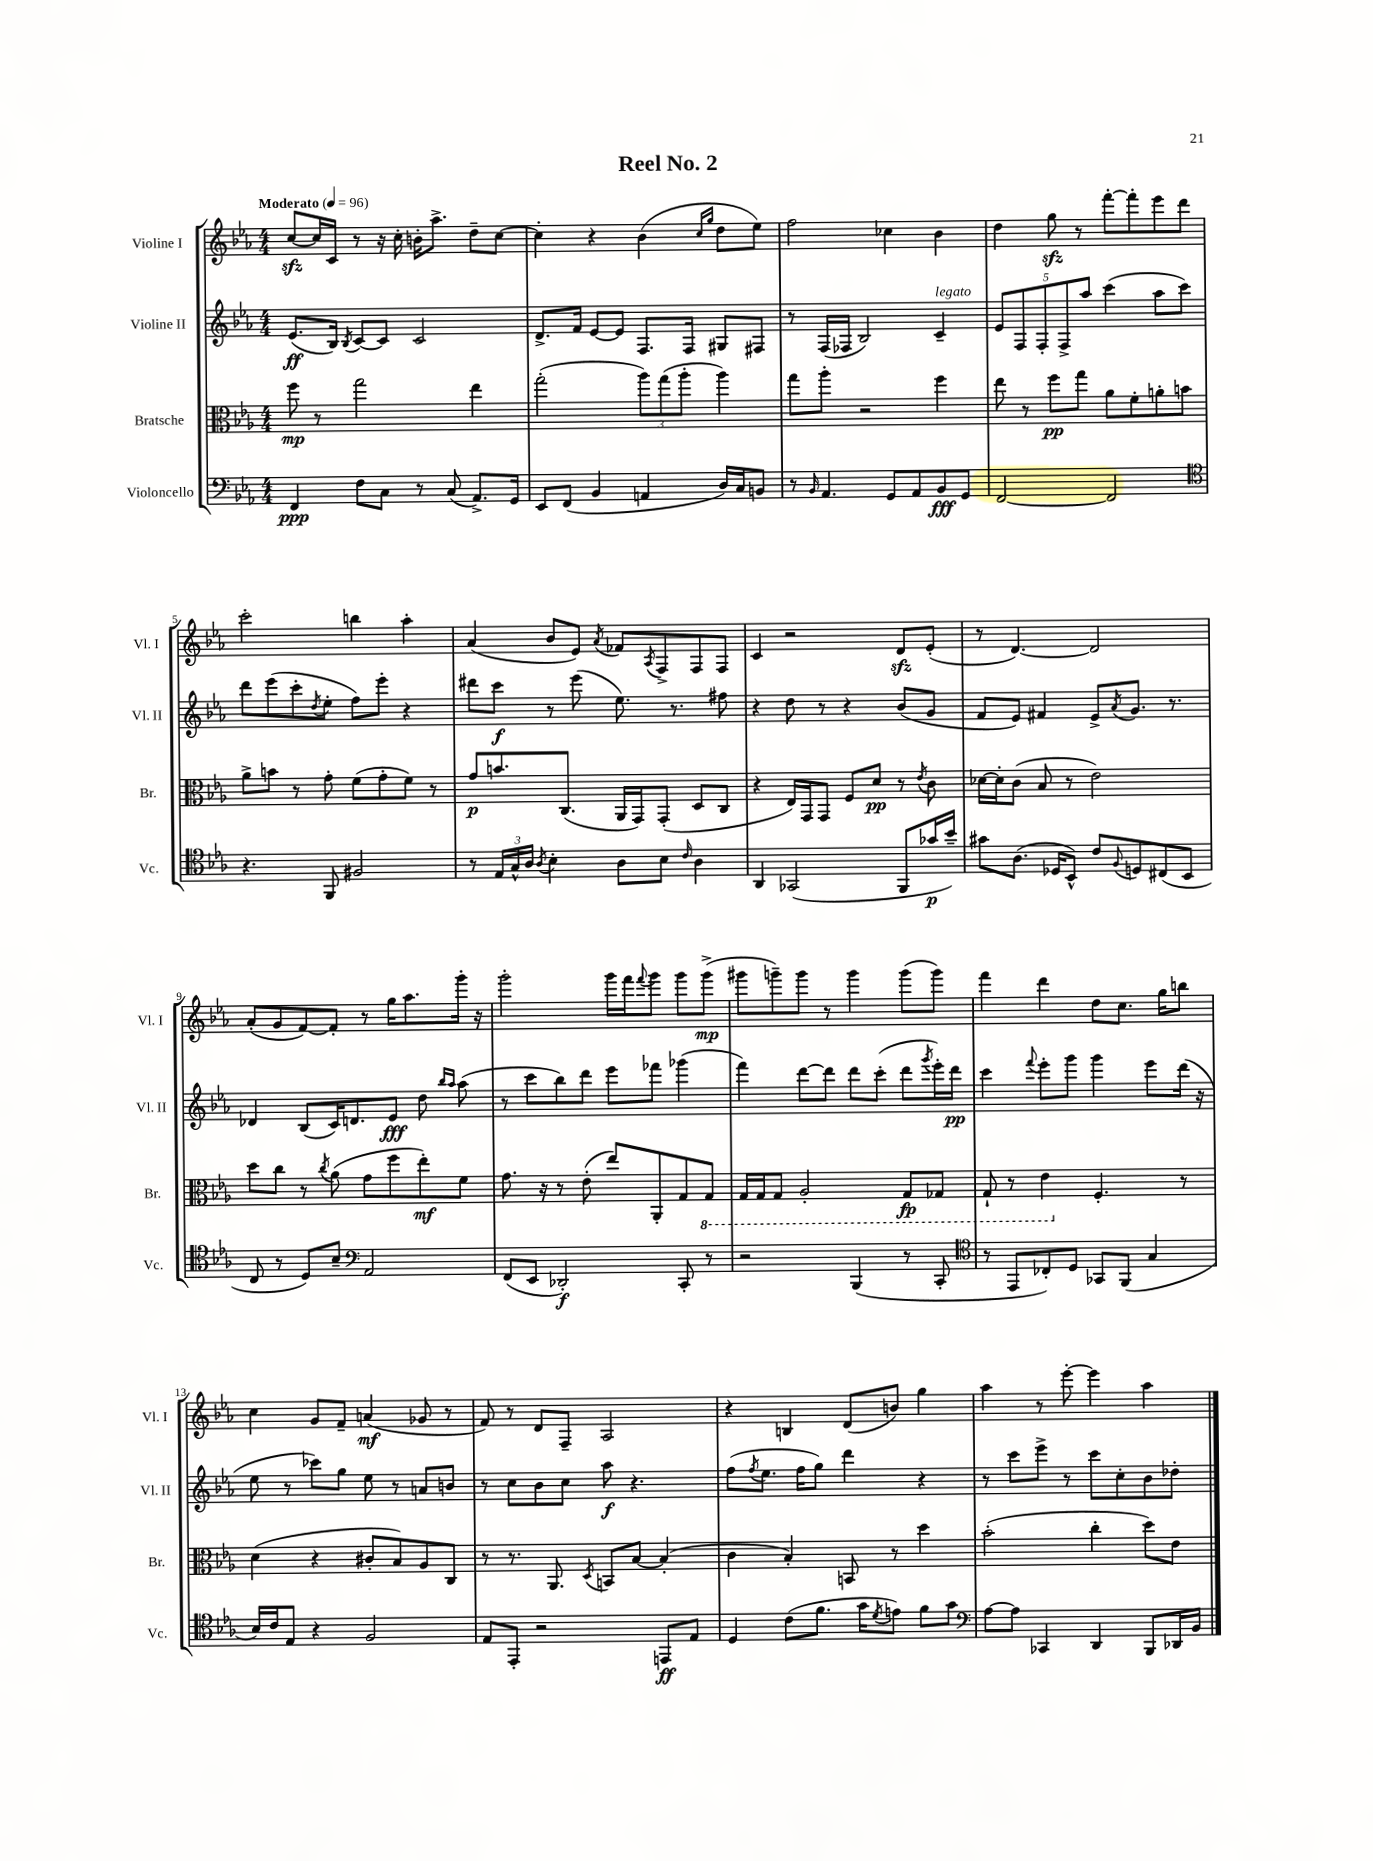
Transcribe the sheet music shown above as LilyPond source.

\header { title = "Reel No. 2" }
<<
\new StaffGroup <<
\new Staff = "s0" \with { instrumentName = "Violine I" shortInstrumentName = "Vl. I" } {
    \clef treble \key ees \major \numericTimeSignature \time 4/4 \tempo "Moderato" 4 = 96
    c''8~\sfz c''16 c'16 r8 r16 c''16-. b'16-. aes''8.-> d''8-- c''8~ |
    c''4-. r4 bes'4( \grace { c''16 g''16 } d''8 ees''8) |
    f''2 ces''4 bes'4 |
    d''4 g''8\sfz r8 f'''8~-. f'''8-. ees'''8 d'''8 |
    c'''2-. b''4 aes''4-. |
    aes'4( bes'8 ees'8) \acciaccatura { aes'8 } fes'8 \acciaccatura { aes8 } f8-> f8 f8 |
    c'4 r2 d'8\sfz ees'8-.( |
    r8 d'4.~) d'2 |
    aes'8-.( g'8 f'8~) f'8-. r8 g''16 aes''8. g'''16-. r16 |
    g'''2-. g'''16 f'''16 \appoggiatura { f'''8 } g'''8 g'''8 g'''8->\mp( |
    gis'''8 g'''8--) g'''8 r8 g'''4 g'''8( g'''8) |
    f'''4 d'''4 d''8 c''8. g''16 b''8 |
    c''4 g'8 f'8-- a'4\mf( ges'8 r8 |
    f'8) r8 d'8 f8-- aes2 |
    r4 b4 d'8( b'8) g''4 |
    aes''4 r8 ees'''8~-. ees'''4 aes''4 \bar "|." |
}
\new Staff = "s1" \with { instrumentName = "Violine II" shortInstrumentName = "Vl. II" } {
    \clef treble \key ees \major \numericTimeSignature \time 4/4
    ees'8.\ff( bes16) \acciaccatura { bes8 } c'8~ c'8 c'2 |
    d'8.-> f'16 ees'8~ ees'8 f8. f16 gis8 fis8 |
    r8 f16( fes16 bes2) c'4--^\markup { \italic "legato" } |
    \tuplet 5/4 { ees'8 f8 f8-. f8-> aes''8 } c'''4( aes''8 c'''8) |
    d'''8 ees'''8( c'''8-. \acciaccatura { d''8 } ees''8-. f''8) ees'''8-. r4 |
    dis'''8 c'''8\f r8 ees'''8( ees''8.) r8. fis''8 |
    r4 d''8 r8 r4 bes'8( g'8 |
    f'8 ees'8) fis'4 ees'8-> \acciaccatura { aes'8 } g'8. r8. |
    des'4 bes8( c'16) d'8. ees'8\fff d''8 \grace { bes''16 aes''16 } aes''8( |
    r8 c'''8 bes''8) d'''8 ees'''8 fes'''8 ges'''4( |
    f'''4) d'''8~ d'''8 d'''8 c'''8-.( d'''8 \acciaccatura { g'''8 } ees'''16-.) d'''16\pp |
    c'''4 \appoggiatura { f'''8 } ees'''8-. g'''8 g'''4 ees'''8 d'''16( r16 |
    ees''8 r8 ces'''8) g''8 ees''8 r8 a'8 b'8 |
    r8 c''8 bes'8 c''8 aes''8\f r4. |
    f''8( \acciaccatura { f''8 } ees''8. f''16 g''8) d'''4 r4 |
    r8 c'''8 ees'''8-> r8 c'''8 c''8-. bes'8 des''8-. \bar "|." |
}
\new Staff = "s2" \with { instrumentName = "Bratsche" shortInstrumentName = "Br." } {
    \clef alto \key ees \major \numericTimeSignature \time 4/4
    f''8\mp r8 g''2 ees''4 |
    g''2-.( \tuplet 3/2 { aes''8) g''8( aes''8-. } aes''4) |
    g''8 aes''8-. r2 f''4 |
    ees''8 r8 f''8\pp g''8 aes'8 f'8-. a'8-. b'8 |
    aes'8-> b'8 r8 g'8-. f'8( g'8-. f'8) r8 |
    g'8\p b'8. c8.( aes,16 g,16) g,8-.( d8 c8 |
    r4 ees16) g,16 g,8 f8 d'8\pp r8 \acciaccatura { ees'8 } c'8 |
    des'16~ des'16-. c'8( bes8 r8 ees'2) |
    d''8 c''8 r8 \acciaccatura { c''8 } aes'8( g'8 f''8 ees''8-.\mf) f'8 |
    g'8. r16 r8 ees'8-.( ees''8) aes,8-. g8 \ottava #-1 g,8 |
    g,16 g,16 g,8 aes,2-. g,8\fp ges,8 |
    g,8-! r8 ees4 \ottava #0 f4.-. r8 |
    d'4( r4 cis'8-. bes8) aes8 c8 |
    r8 r8. aes,8. \acciaccatura { d8 } b,8 bes8~ bes4-.( |
    c'4 bes4-.) b,8 r8 d''4 |
    bes'2-.( c''4-. d''8) ees'8 \bar "|." |
}
\new Staff = "s3" \with { instrumentName = "Violoncello" shortInstrumentName = "Vc." } {
    \clef bass \key ees \major \numericTimeSignature \time 4/4
    f,4\ppp f8 c8 r8 c8( aes,8.->) g,16 |
    ees,8 f,8( bes,4 a,4 d16) c16 b,8 |
    r8 \grace { bes,16 } aes,4. g,8 aes,8 bes,8\fff g,8 |
    f,2~ f,2 |
    \clef tenor r4. f,8 fis2 |
    r8 \tuplet 3/2 { ees16 g16-^ aes16 } \acciaccatura { aes8 } bes4-. aes8 bes8 \grace { c'16 } aes4 |
    aes,4 ges,2( f,8 ges'16\p bes'16--) |
    gis'8 aes8.( des16 bes,8-^) c'8 \appoggiatura { f8 } d8 cis8( bes,8 |
    c8 r8 d8) bes8-- \clef bass aes,2 |
    f,8( ees,8 des,2-.\f) c,8-. r8 |
    r2 bes,,4( r8 c,8-. |
    \clef tenor r8 ees,8 ces8-.) d8 ges,8 f,8( g4 |
    bes16) c'16 ees8 r4 f2 |
    ees8 ees,8-. r2 e,8\ff ees8 |
    d4 c'8( f'8. g'16 \acciaccatura { d'8 } e'8) f'8 g'8 |
    \clef bass aes8~ aes8 ces,4 d,4 bes,,8 des,16 bes,16 \bar "|." |
}
>>
>>
